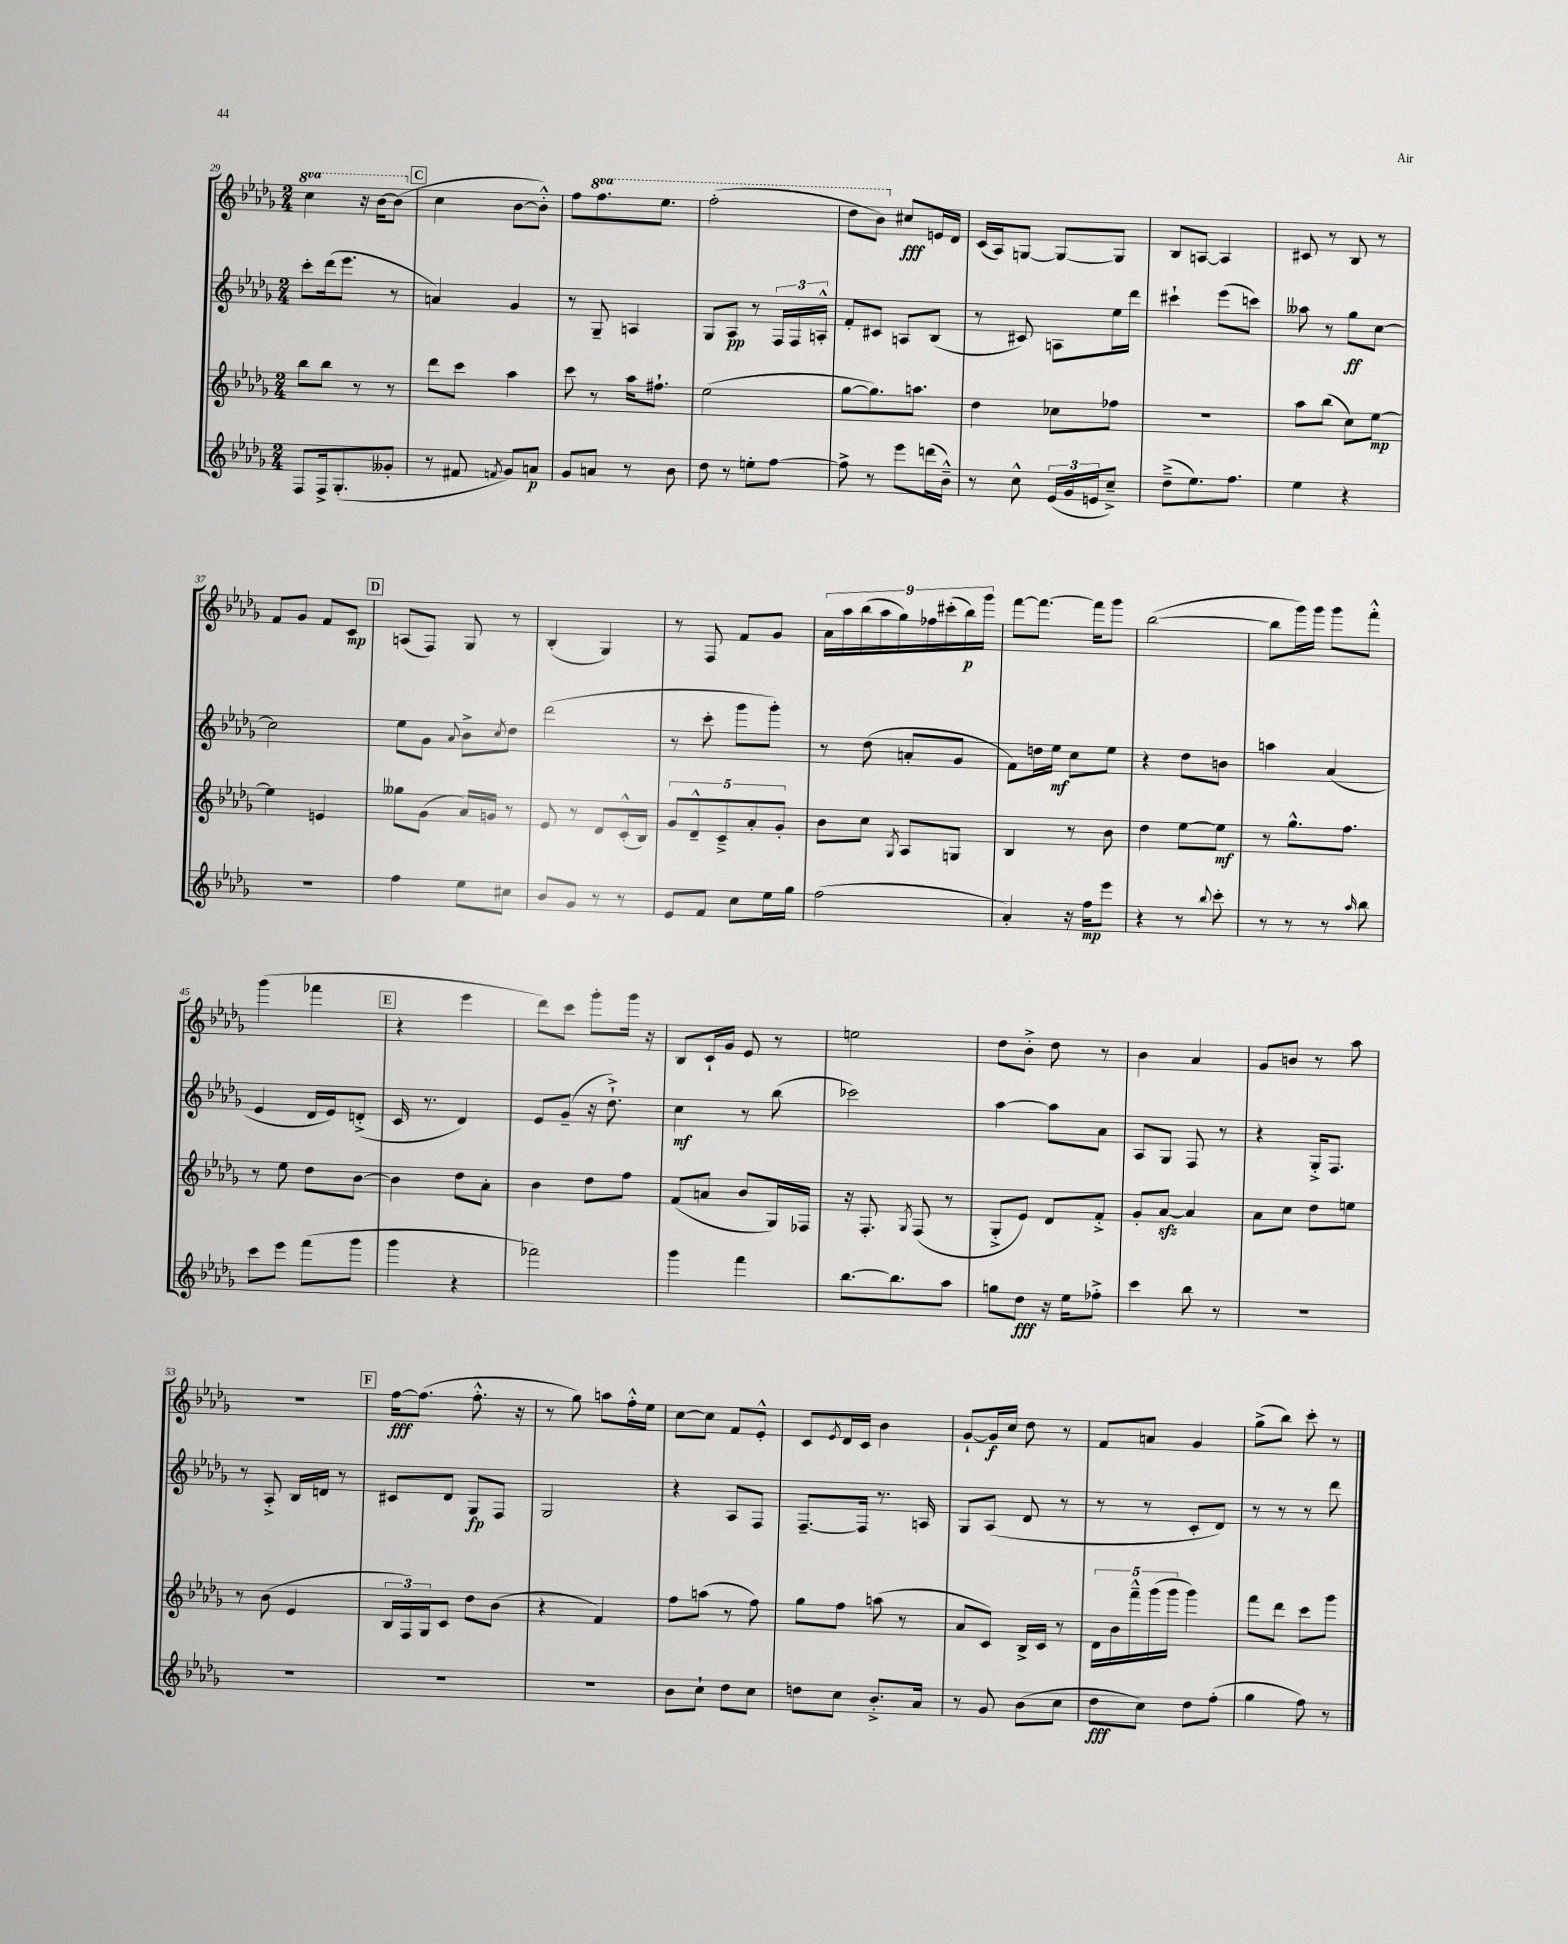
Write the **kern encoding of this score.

**kern	**dynam	**kern	**dynam	**kern	**dynam	**kern	**dynam
*part4	*part4	*part3	*part3	*part2	*part2	*part1	*part1
*staff4	*staff4	*staff3	*staff3	*staff2	*staff2	*staff1	*staff1
*clefG2	*	*clefG2	*	*clefG2	*	*clefG2	*
*k[b-e-a-d-g-]	*	*k[b-e-a-d-g-]	*	*k[b-e-a-d-g-]	*	*k[b-e-a-d-g-]	*
*M2/4	*	*M2/4	*	*M2/4	*	*M2/4	*
*	*	*	*	*	*	*8va	*
=29	=29	=29	=29	=29	=29	=29	=29
8F/L	.	8bb-\L	.	8ccc'\L	.	4ccc\	.
16F^/k	.	8bb-\J	.	(16ddd-\k	.	.	.
(8.G-'/	.	.	.	8.eee-\J	.	.	.
.	.	8r	.	.	.	16r	.
.	.	.	.	.	.	[16bb-\KL	.
8g--X'/J	.	8r	.	8r	.	(8bb-\J]	.
!!LO:REH:place=s1:t=C
=30	=30	=30	=30	=30	=30	=30	=30
*	*	*	*	*	*	*X8va	*
8r	.	8ddd-\L	.	4an/)	.	4cc\	.
8f#X/	.	8ccc\J	.	.	.	.	.
8qfn/	.	.	.	.	.	.	.
8g-/L)	.	4aa-\	.	4g-/	.	[8b-\L	.
8an/J	p	.	.	.	.	8b-'^^\J])	.
=31	=31	=31	=31	=31	=31	=31	=31
8g-/L	.	8ccc\	.	8r	.	8ff\L	.
*	*	*	*	*	*	*8va	*
8an/J	.	8r	.	8G-~/	.	8.fff\	.
8r	.	16aa-\KL	.	4An/	.	.	.
.	.	8.ff#X`\J	.	.	.	8.eee-\J	.
8b-\	.	.	.	.	.	.	.
=32	=32	=32	=32	=32	=32	=32	=32
8dd-\	.	(2ee-\	.	8G-/L	.	(2fff'\	.
8r	.	.	.	8A-/J	pp	.	.
8een'\L	.	.	.	8r	.	.	.
[8ff\J	.	.	.	24F/LL	.	.	.
.	.	.	.	24F/	.	.	.
.	.	.	.	24An'^^/JJ	.	.	.
=33	=33	=33	=33	=33	=33	=33	=33
8ff^\]	.	[8gg-\L	.	8f'/L	.	8ddd-\L	.
8r	.	8.gg-\])	.	8c#X/J	.	8bb-\J)	.
*	*	*	*	*	*	*X8va	*
8eee-\L	.	.	.	8An/L	.	8cc#X/L	fff
.	.	8.aan\J	.	.	.	.	.
(16dddn\L	.	.	.	(8B-/J	.	16en/L	.
16b-~^^\JJ)	.	.	.	.	.	16d-/JJ	.
=34	=34	=34	=34	=34	=34	=34	=34
8r	.	4dd-\	.	8r	.	(16c/LL	.
.	.	.	.	.	.	16A-/J)	.
8cc^^\	.	.	.	8c#X/)	.	[8Gn/J	.
(24e-/LL	.	8cc-X\L	.	8An\L	.	8G/L_	.
24g-/	.	.	.	.	.	.	.
24en/J	.	.	.	.	.	.	.
8cc~^/J)	.	8ff-X\J	.	16ee-\L	.	8G/J]	.
.	.	.	.	16ddd-\JJ	.	.	.
=35	=35	=35	=35	=35	=35	=35	=35
(8dd-~^\L	.	2r	.	4ccc#X`\	.	8B-/L	.
8.ee-\)	.	.	.	.	.	[8An/J	.
.	.	.	.	(8eee-\L	.	4A/]	.
8.ff\J	.	.	.	.	.	.	.
.	.	.	.	8cccn\J)	.	.	.
=36	=36	=36	=36	=36	=36	=36	=36
4ee-\	.	8aa-\L	.	8aa--X\	.	8c#X/	.
.	.	(8bb-\J	.	8r	.	8r	.
4r	.	8cc\L)	.	8gg-\L	ff	8B-/	.
.	.	[8ee-\J	mp	[8cc\J	.	8r	.
!!LO:LB:g=z
=37	=37	=37	=37	=37	=37	=37	=37
2r	.	4ee-\]	.	2cc\]	.	8f/L	.
.	.	.	.	.	.	8g-/J	.
.	.	4en/	.	.	.	8f/L	.
.	.	.	.	.	.	8c/J	mp
!!LO:REH:place=s1:t=D
=38	=38	=38	=38	=38	=38	=38	=38
4ff\	.	8gg--X\L	.	8ee-\L	.	(8An/L	.
.	.	(8g-\J	.	8g-\J	.	8F/J)	.
.	.	.	.	8qqa-/	.	.	.
8ee-\L	.	16a-/LL)	.	8b-^\L	.	8G-/	.
.	.	16gn/JJ	.	.	.	.	.
.	.	.	.	8qcc/	.	.	.
8cc#X\J	.	8r	.	8dd-\J	.	8r	.
=39	=39	=39	=39	=39	=39	=39	=39
8b-/L	.	8e-/	.	(2ddd-\	.	(4B-'/	.
8g-/J	.	8r	.	.	.	.	.
8r	.	8d-/L	.	.	.	4G-/)	.
8r	.	(16c'^^/L	.	.	.	.	.
.	.	16B-/JJ)	.	.	.	.	.
=40	=40	=40	=40	=40	=40	=40	=40
8e-/L	.	10g-/L	.	8r	.	8r	.
.	.	10d-~^^/	.	.	.	.	.
8f/J	.	.	.	8ccc'\	.	8F/	.
.	.	10c~^/	.	.	.	.	.
8cc\L	.	.	.	8ggg-\L	.	8f/L	.
.	.	10a-'/	.	.	.	.	.
16ee-\L	.	.	.	8ggg-'\J)	.	8g-/J	.
.	.	10g-'/J	.	.	.	.	.
16gg-\JJ	.	.	.	.	.	.	.
=41	=41	=41	=41	=41	=41	=41	=41
(2ff\	.	8b-\L	.	8r	.	18a-\LL	.
.	.	.	.	.	.	18aa-\	.
.	.	.	.	.	.	(18bb-\	.
.	.	8cc\J	.	(8dd-\	.	.	.
.	.	.	.	.	.	18aa-\	.
.	.	.	.	.	.	18gg-\)	.
.	.	8qG-/	.	.	.	.	.
.	.	8A-/L	.	8an'/L	.	.	.
.	.	.	.	.	.	18ff-X\	.
.	.	.	.	.	.	(18ccc#X'\	.
.	.	8Gn/J	.	8g-/J	.	.	.
.	.	.	.	.	.	18bb-\)	p
.	.	.	.	.	.	18ggg-\JJ	.
=42	=42	=42	=42	=42	=42	=42	=42
4a-'/)	.	4B-/	.	8f\L)	.	[8fff\L	.
.	.	.	.	16ddn\L	.	8.fff\J_	.
.	.	.	.	16ee-\JJ	mf	.	.
16r	.	8r	.	8cc\L	.	.	.
16ff\KL	mp	.	.	.	.	16fff\KL]	.
8eee-\J	.	8b-\	.	8ee-\J	.	8ggg-\J	.
=43	=43	=43	=43	=43	=43	=43	=43
4r	.	4dd-\	.	4r	.	([2bb-\	.
8r	.	[8ee-\L	.	8dd-\L	.	.	.
8qqbb-/	.	.	.	.	.	.	.
8ccc'\	.	8ee-\J]	mf	8bn\J	.	.	.
=44	=44	=44	=44	=44	=44	=44	=44
8r	.	8r	.	4aan\	.	8bb-\L]	.
8r	.	8.gg-^^\L	.	.	.	16ggg-\L)	.
.	.	.	.	.	.	16ggg-\JJ	.
8r	.	.	.	(4a-/	.	8ggg-\L	.
.	.	8.ff\J	.	.	.	.	.
16qqaa-/	.	.	.	.	.	.	.
8bb-\	.	.	.	.	.	8fff'^^\J	.
!!LO:LB:g=z
=45	=45	=45	=45	=45	=45	=45	=45
8ccc\L	.	8r	.	4e-/	.	(4ggg-\	.
8eee-\J	.	8ee-\	.	.	.	.	.
(8fff\L	.	8dd-\L	.	16d-/LL	.	4fff-X\	.
.	.	.	.	16e-/J)	.	.	.
8ggg-\J	.	[8b-\J	.	(8dn'^/J	.	.	.
!!LO:REH:place=s1:t=E
=46	=46	=46	=46	=46	=46	=46	=46
4ggg-\	.	4b-\]	.	16c/	.	4r	.
.	.	.	.	8.r	.	.	.
4r	.	8dd-\L	.	4d-/)	.	4eee-\	.
.	.	8a-'\J	.	.	.	.	.
=47	=47	=47	=47	=47	=47	=47	=47
2fff-X\)	.	4b-\	.	8e-/L	.	8ddd-\L)	.
.	.	.	.	(8g-~/J	.	8ccc\J	.
.	.	8dd-\L	.	16r	.	8ggg-'\L	.
.	.	.	.	8.dd-`^\)	.	.	.
.	.	8ff\J	.	.	.	16ggg-\Jk	.
.	.	.	.	.	.	16r	.
=48	=48	=48	=48	=48	=48	=48	=48
4ggg-\	.	(8f/L	.	4cc\	mf	8B-/L	.
.	.	8an/J	.	.	.	16c`/L	.
.	.	.	.	.	.	16g-/JJ	.
4fff\	.	8b-/L	.	8r	.	8e-/	.
.	.	16G-/L)	.	(8bb-\	.	8r	.
.	.	16F-X/JJ	.	.	.	.	.
=49	=49	=49	=49	=49	=49	=49	=49
[8.bb-\L	.	16r	.	2ccc-X\)	.	2een\	.
.	.	8.F'/	.	.	.	.	.
8.bb-\]	.	.	.	.	.	.	.
.	.	8qG-/	.	.	.	.	.
.	.	(8F/	.	.	.	.	.
8aa-\J	.	8r	.	.	.	.	.
=50	=50	=50	=50	=50	=50	=50	=50
8ggn\L	.	8G-'^/L	.	[4aa-\	.	8dd-\L	.
8dd-\J	fff	8e-/J)	.	.	.	8b-'^\J	.
16r	.	8d-/L	.	8aa-\L]	.	8dd-\	.
16ee-\KL	.	.	.	.	.	.	.
8ff-X'^\J	.	8f'^/J	.	8a-\J	.	8r	.
=51	=51	=51	=51	=51	=51	=51	=51
4ccc\	.	8g-'/L	.	8A-/L	.	4b-\	.
.	.	[8a-zz/J	.	8G-/J	.	.	.
8bb-\	.	4a-/]	.	8F/	.	4a-/	.
8r	.	.	.	8r	.	.	.
=52	=52	=52	=52	=52	=52	=52	=52
2r	.	8a-\L	.	4r	.	8g-/L	.
.	.	8cc\J	.	.	.	8bn/J	.
.	.	8dd-\L	.	16G-'^/KL	.	8r	.
.	.	.	.	8.F/J	.	.	.
.	.	8een\J	.	.	.	8aa-\	.
!!LO:LB:g=z
=53	=53	=53	=53	=53	=53	=53	=53
2r	.	8r	.	8r	.	2r	.
.	.	(8b-\	.	8A-'^/	.	.	.
.	.	4e-/	.	16B-/LL	.	.	.
.	.	.	.	16dn/JJ	.	.	.
.	.	.	.	8r	.	.	.
!!LO:REH:place=s1:t=F
=54	=54	=54	=54	=54	=54	=54	=54
2r	.	24B-/LL	.	8c#X/L	.	[16ff\KL	fff
.	.	24F/)	.	.	.	.	.
.	.	.	.	.	.	(8.ff\J]	.
.	.	24G-/J	.	.	.	.	.
.	.	8c/J	.	8d-/J	.	.	.
.	.	8dd-\L	.	8G-/L	fp	8.ff'^^\	.
.	.	(8b-\J	.	8F/J	.	.	.
.	.	.	.	.	.	16r	.
=55	=55	=55	=55	=55	=55	=55	=55
2r	.	4r	.	2G-/	.	8r	.
.	.	.	.	.	.	8gg-\)	.
.	.	4f/)	.	.	.	8aan\L	.
.	.	.	.	.	.	16ff'^^\L	.
.	.	.	.	.	.	16ee-\JJ	.
=56	=56	=56	=56	=56	=56	=56	=56
8b-\L	.	8ff\L	.	4r	.	[8cc\L	.
8cc`\J	.	(8aan\J	.	.	.	8cc\J]	.
8dd-\L	.	8r	.	8A-/L	.	8f/L	.
8cc\J	.	8ff\)	.	8F/J	.	8e-'^^/J	.
=57	=57	=57	=57	=57	=57	=57	=57
8ddn\L	.	8gg-\L	.	[8.F~/L	.	8c/L	.
.	.	.	.	.	.	8qe-/	.
8cc\J	.	8ff\J	.	.	.	16d-/L	.
.	.	.	.	16F/Jk]	.	16c/JJ	.
8.b-'^/L	.	(8aan\	.	8.r	.	4b-\	.
.	.	8r	.	.	.	.	.
16a-/Jk	.	.	.	16An/	.	.	.
=58	=58	=58	=58	=58	=58	=58	=58
8r	.	8a-/L	.	8G-/L	.	[8g-`/L	.
8g-/	.	8c/J)	.	(8A-/J	.	16g-/L]	f
.	.	.	.	.	.	16cc/JJ	.
(8b-\L	.	16B-^/LL	.	8d-/	.	8dd-\	.
.	.	16c/JJ	.	.	.	.	.
8cc\J	.	8r	.	8r	.	8r	.
=59	=59	=59	=59	=59	=59	=59	=59
8dd-\L	fff	20d-\LL	.	8r	.	8f/L	.
.	.	20b-\	.	.	.	.	.
.	.	20fff~^^\	.	.	.	.	.
8cc\J)	.	.	.	8r	.	8an/J	.
.	.	(20ggg-\	.	.	.	.	.
.	.	20ggg-\JJ	.	.	.	.	.
8dd-\L	.	4ggg-\)	.	8c'/L	.	4g-/	.
(8ff'\J	.	.	.	8d-/J)	.	.	.
=60	=60	=60	=60	=60	=60	=60	=60
4gg-\	.	8fff\L	.	8r	.	(8gg-^\L	.
.	.	8ddd-\J	.	8r	.	8bb-\J)	.
8ff\)	.	8ccc\L	.	8r	.	8ccc'\	.
8r	.	8ggg-\J	.	8ddd-\	.	8r	.
==	==	==	==	==	==	==	==
*-	*-	*-	*-	*-	*-	*-	*-
